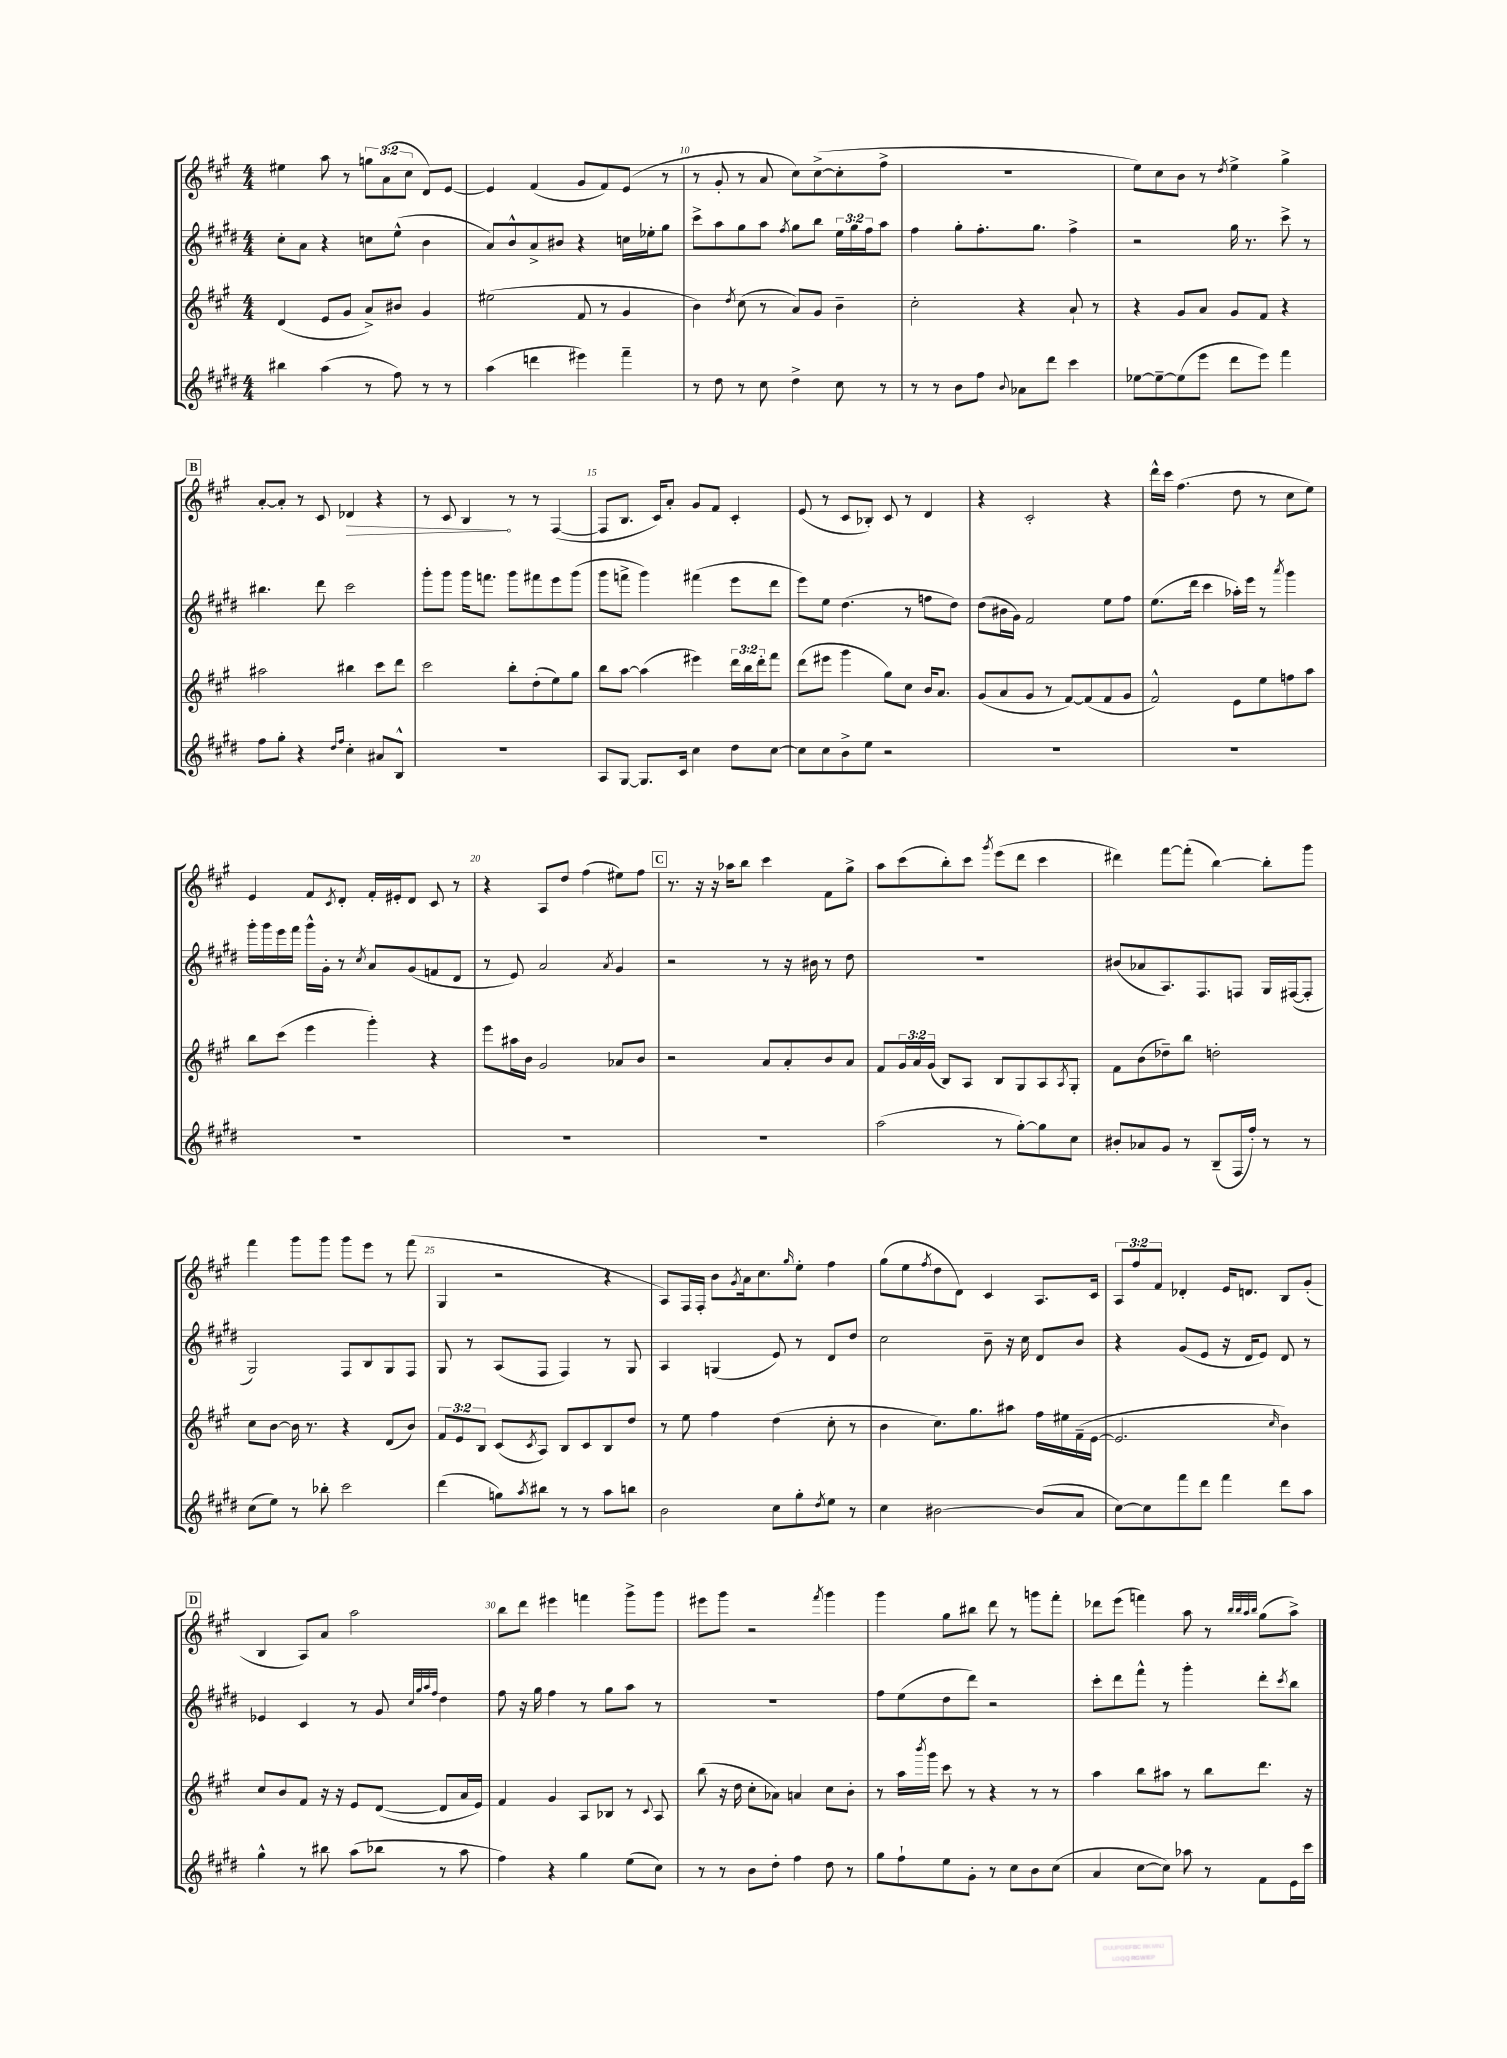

**kern	**kern	**kern	**kern
*staff4	*staff3	*staff2	*staff1
*clefG2	*clefG2	*clefG2	*clefG2
*k[f#c#g#d#]	*k[f#c#g#]	*k[f#c#g#d#]	*k[f#c#g#]
*M4/4	*M4/4	*M4/4	*M4/4
4bb#\	(4d/	8cc#'\L	4ee#\
.	.	8a\J	.
(4aa\	8e/L	4r	8aa\
.	8g#/J	.	8r
8r	8a^/L)	8cc\L	12gg\L
.	.	.	(12a\
8ff#\)	8b#/J	(8ee^^\J	.
.	.	.	12cc#\J
8r	4g#/	4b\	8d/L)
8r	.	.	[8e/J
=	=	=	=
(4aa\	(2ee#\	8a/L)	4e/]
.	.	8b^^/	.
4ddd\	.	8a^/	(4f#/
.	.	8b#/J	.
4eee#\)	8f#/	4r	8g#/L
.	8r	.	8f#/)
4fff#~\	4g#/	16cc\LL	(8e/J
.	.	16ee-'\J	.
.	.	8gg#\J	8r
=	=	=	=
8r	4b\)	8ccc#^\L	8r
8dd#\	.	8aa\	8g#'/
.	8qdd/	.	.
8r	(8cc#\	8gg#\	8r
8cc#\	8r	8aa\J	8a/
.	.	8qff#/	.
4dd#^\	8a/L)	8gg#\L	8cc#\L)
.	8g#/J	8bb\J	([8cc#^\
8cc#\	4b~\	24ee\LL	8cc#'\]
.	.	24gg#\	.
.	.	24ff#\J	.
8r	.	8aa\J	8ff#^\J
=	=	=	=
8r	2cc#'\	4ff#\	1r
8r	.	.	.
8b\L	.	8gg#'\L	.
8ff#\J	.	8.ff#'\	.
8qqb/	.	.	.
8a-\L	4r	.	.
.	.	8.gg#\J	.
8ddd#\J	.	.	.
4ccc#\	8a`/	4ff#^\	.
.	8r	.	.
=	=	=	=
[8ee-\L	4r	2r	8ee\L)
8ee-~\_	.	.	8cc#\
(8ee-\]	8g#/L	.	8b\J
8eee\J	8a/J	.	8r
.	.	.	8qdd/
8ddd#\L	8g#/L	16gg#\	4ee^\
.	.	8.r	.
8eee\J)	8f#/J	.	.
4fff#\	4r	8ccc#^\	4gg#^\
.	.	8r	.
=	=	=	=
8ff#\L	2aa#\	4.bb#\	[8a'/L
8gg#'\J	.	.	8a'/]J
4r	.	.	8r
.	.	8ddd#\	8c#/
16qqdd#/LL	.	.	.
16qqff#/JJ	.	.	.
4cc#'\	4bb#\	2ccc#\	4d-/
8a#/L	8ccc#\L	.	4r
8B^^/J	8ddd\J	.	.
=	=	=	=
1r	2ccc#\	8ggg#'\L	8r
.	.	8ggg#\J	8c#/
.	.	16ggg#\LK	4B/
.	.	8.fff\J	.
.	8bb'\L	8ggg#\L	8r
.	(8dd'\	8fff#\	8r
.	8ee\)	8eee\	([4F#/
.	8gg#\J	(8ggg#\J	.
=	=	=	=
8A/L	8bb\L	8ggg#\L	8F#/]L
[8G#/J	[8aa\J	8fff^\J	8.B/J
8.G#/]L	(4aa\]	4ggg#\)	.
.	.	.	16c#/LK)
.	.	.	8a'/J
16c#/Jk	.	.	.
4cc#\	4eee#\)	(4fff#\	8g#/L
.	.	.	8f#/J
8dd#\L	24ddd\LL	8eee\L	4c#'/
.	24bb\	.	.
.	24ddd'\J	.	.
[8cc#\J	8fff#\J	8ddd#\J	.
=	=	=	=
8cc#\]L	(8ddd\L	8eee\L)	(8e/
8cc#\	8eee#\J	8ee\J	8r
8b^\	4ggg#\	(4.dd#\	8c#/L
8ee\J	.	.	8B-'/J)
2r	8gg#\L)	.	8c#/
.	8cc#\J	8r	8r
.	16b/LK	8ff\L	4d/
.	8.a/J	.	.
.	.	8dd#\J)	.
=	=	=	=
1r	(8g#/L	(8dd#\L	4r
.	8a/	16b#\L	.
.	.	16g#\JJ)	.
.	8g#/J	2f#/	2c#'/
.	8r	.	.
.	[8f#/L)	.	.
.	(8f#/]	.	.
.	8f#/	8ee\L	4r
.	8g#/J	8ff#\J	.
=	=	=	=
1r	2f#^^/)	(8.ee\L	16ddd^^\LL
.	.	.	16ccc#\JJ
.	.	.	(4.ff#\
.	.	16ddd#\Jk	.
.	.	4ccc#\	.
.	8e\L	16aa-'\LL)	8dd\
.	.	16eee\JJ	.
.	8ee\	8r	8r
.	.	8qaaa/	.
.	8ff\	4ggg#\	8cc#\L
.	8aa\J	.	8ee\J)
=	=	=	=
1r	8bb\L	16ggg#'\LL	4e/
.	.	16ggg#\	.
.	(8ccc#\J	16eee\	.
.	.	16fff#\JJ	.
.	4eee\	16ggg#^^\LL	8f#/L
.	.	16g#'\JJ	.
.	.	.	8qc#/
.	.	8r	8d'/J
.	.	8qcc#/	.
.	4ggg#'\)	8a/L	16f#'/LL
.	.	.	16e#'/J
.	.	(8g#/	8d/J
.	4r	8f/	8c#/
.	.	8d#/J	8r
=	=	=	=
1r	8eee\L	8r	4r
.	16aa#\L	8e/)	.
.	16b\JJ	.	.
.	2g#/	2a/	8A/L
.	.	.	8dd/J
.	.	.	(4ff#\
.	.	8qa/	.
.	8a-/L	4g#/	8ee#\L)
.	8b/J	.	8ff#\J
=	=	=	=
1r	2r	2r	8.r
.	.	.	16r
.	.	.	16r
.	.	.	16aa-\LK
.	.	.	8bb\J
.	8a/L	8r	4ccc#\
.	8a'/	16r	.
.	.	16b#\	.
.	8b/	8r	8f#\L
.	8a/J	8dd#\	8gg#^\J
=	=	=	=
(2aa\	8f#/L	1r	8aa\L
.	24g#/L	.	(8ccc#\
.	24a/	.	.
.	(24g#/JJ	.	.
.	8B/L)	.	8bb'\)
.	8A/J	.	8ccc#\J
.	.	.	8qggg#/
8r	8B/L	.	(8eee\L
[8gg#'\L)	8G#/	.	8ddd\J
8gg#\]	8A/	.	4ccc#\
.	8qA/	.	.
8cc#\J	8G#'/J	.	.
=	=	=	=
8b#'/L	8f#\L	(8b#/L	4ddd#\)
8a-/	(8b\	8a-/	.
8g#/J	8dd-~\)	8.A/)	[8fff#\L
8r	8bb\J	.	(8fff#'\]J
.	.	8.F#/	.
(8B~/L	2dd'\	.	[4bb\)
16F#/L	.	8F/J	.
16ff#'/JJ)	.	.	.
8r	.	16G#/LL	8bb'\]L
.	.	([16F#/J	.
8r	.	8F#'/]J	8ggg#\J
=	=	=	=
(8cc#\L	8cc#\L	2G#/)	4fff#\
8ee\J)	[8b\J	.	.
8r	16b\]	.	8ggg#\L
.	8.r	.	.
8bb-'\	.	.	8ggg#\J
2ccc#\	4r	8F#/L	8ggg#\L
.	.	8B/	8eee\J
.	(8d/L	8G#/	8r
.	8b/J)	8F#/J	(8fff#\
=	=	=	=
(4ddd#\	12f#/L	8G#/	4G#/
.	12e/	.	.
.	.	8r	.
.	12B/J	.	.
8gg\L)	(8c#/L	(8A/L	2r
8qaa/	8qc#/	.	.
8bb#\J	8A/J)	8F#/J	.
8r	8B/L	4F#/)	.
8r	8c#/	.	.
8aa\L	8B/	8r	4r
8bb\J	8dd/J	8G#/	.
=	=	=	=
2b\	8r	4A/	8A/L)
.	8ee\	.	16F#/L
.	.	.	16F#'/JJ
.	4ff#\	(4G/	8b\L
.	.	.	8qg#/
.	.	.	16a\k
.	.	.	8.cc#\
8cc#\L	(4dd\	8e/)	.
.	.	.	16qqgg#/
8gg#'\	.	8r	8ee'\J
8qdd#/	.	.	.
8ee\J	8cc#'\	8d#/L	4ff#\
8r	8r	8dd#/J	.
=	=	=	=
4cc#\	4b\	2cc#\	(8gg#\L
.	.	.	8ee\
.	.	.	8qff#/
[2b#\	8.cc#\L)	.	8dd\
.	.	.	8d\J)
.	8.gg#\	.	.
.	.	8b~\	4c#/
.	8aa#\J	16r	.
.	.	16cc#\	.
(8b#/]L	16ff#\LL	8d#/L	8.A/L
.	16ee#\	.	.
8a/J	(16f#~\	8b/J	.
.	[16e\JJ	.	16c#/Jk
=	=	=	=
[8cc#\L)	2.e/]	4r	12A/L
.	.	.	12ff#/
8cc#\]	.	.	.
.	.	.	12f#/J
8fff#\	.	(8g#/L	4d-'/
8ddd#\J	.	8e/J	.
4fff#\	.	16r	16e/LK
.	.	16d#/LK	8.d/J
.	.	8e/J)	.
.	16qqcc#/	.	.
8ddd#\L	4b\)	8d#/	8B/L
8aa\J	.	8r	(8g#'/J
=	=	=	=
4gg#^^\	8cc#/L	4e-/	4B/
.	8b/	.	.
8r	8f#/J	4c#/	8A/L)
8bb#\	16r	.	8a/J
.	16r	.	.
(8aa\L	8e/L	8r	2aa\
8bb-\J	([8d/J	8g#/	.
.	.	32qqcc#/LLL	.
.	.	32qqgg#/	.
.	.	32qqaa/	.
.	.	32qqff#/JJJ	.
8r	8d/]L	4dd#\	.
8aa\	16a/L	.	.
.	16e/JJ)	.	.
=	=	=	=
4ff#\)	4f#/	8ff#\	8bb\L
.	.	16r	8ddd\J
.	.	16gg#\	.
4r	4g#/	4ff#\	4eee#\
4gg#\	8A/L	8r	4fff\
.	8B-/J	8gg#\L	.
(8ee\L	8r	8aa\J	8ggg#^\L
.	8qqc#/	.	.
8cc#\J)	8A/	8r	8ggg#\J
=	=	=	=
8r	(8bb\	1r	8eee#\L
8r	16r	.	8ggg#\J
.	16dd\	.	.
8b\L	8cc#'\L	.	2r
8dd#'\J	8a-\J)	.	.
4ff#\	4a/	.	.
.	.	.	8qfff#/
8dd#\	8cc#\L	.	4ggg#\
8r	8b'\J	.	.
=	=	=	=
8gg#\L	8r	8ff#\L	4ggg#\
8ff#`\	16aa\LL	(8ee\	.
.	8qbbb/	.	.
.	16ggg#\JJ	.	.
8ee\	8ccc#\	8dd#\	8gg#\L
8g#'\J	8r	8ddd#\J)	8bb#\J
8r	4r	2r	8ddd\
8cc#\L	.	.	8r
8b\	8r	.	8ggg\L
(8cc#\J	8r	.	8fff#'\J
=	=	=	=
4a/	4aa\	8ccc#'\L	8ddd-\L
.	.	8ddd#\	(8eee\J
[8cc#\L	8bb\L	8fff#^^\J	4fff\)
8cc#\]J)	8aa#\J	8r	.
8aa-\	8r	4ggg#'\	8aa\
8r	8bb\L	.	8r
.	.	.	32qqbb/LLL
.	.	.	32qqbb/
.	.	.	32qqaa/
.	.	.	32qqbb/JJJ
8f#\L	8.ddd\J	8ddd#'\L	(8gg#\L
.	.	8qccc#/	.
16e\L	.	8bb\J	8aa^\J)
16ccc#\JJ	16r	.	.
==	==	==	==
*-	*-	*-	*-
